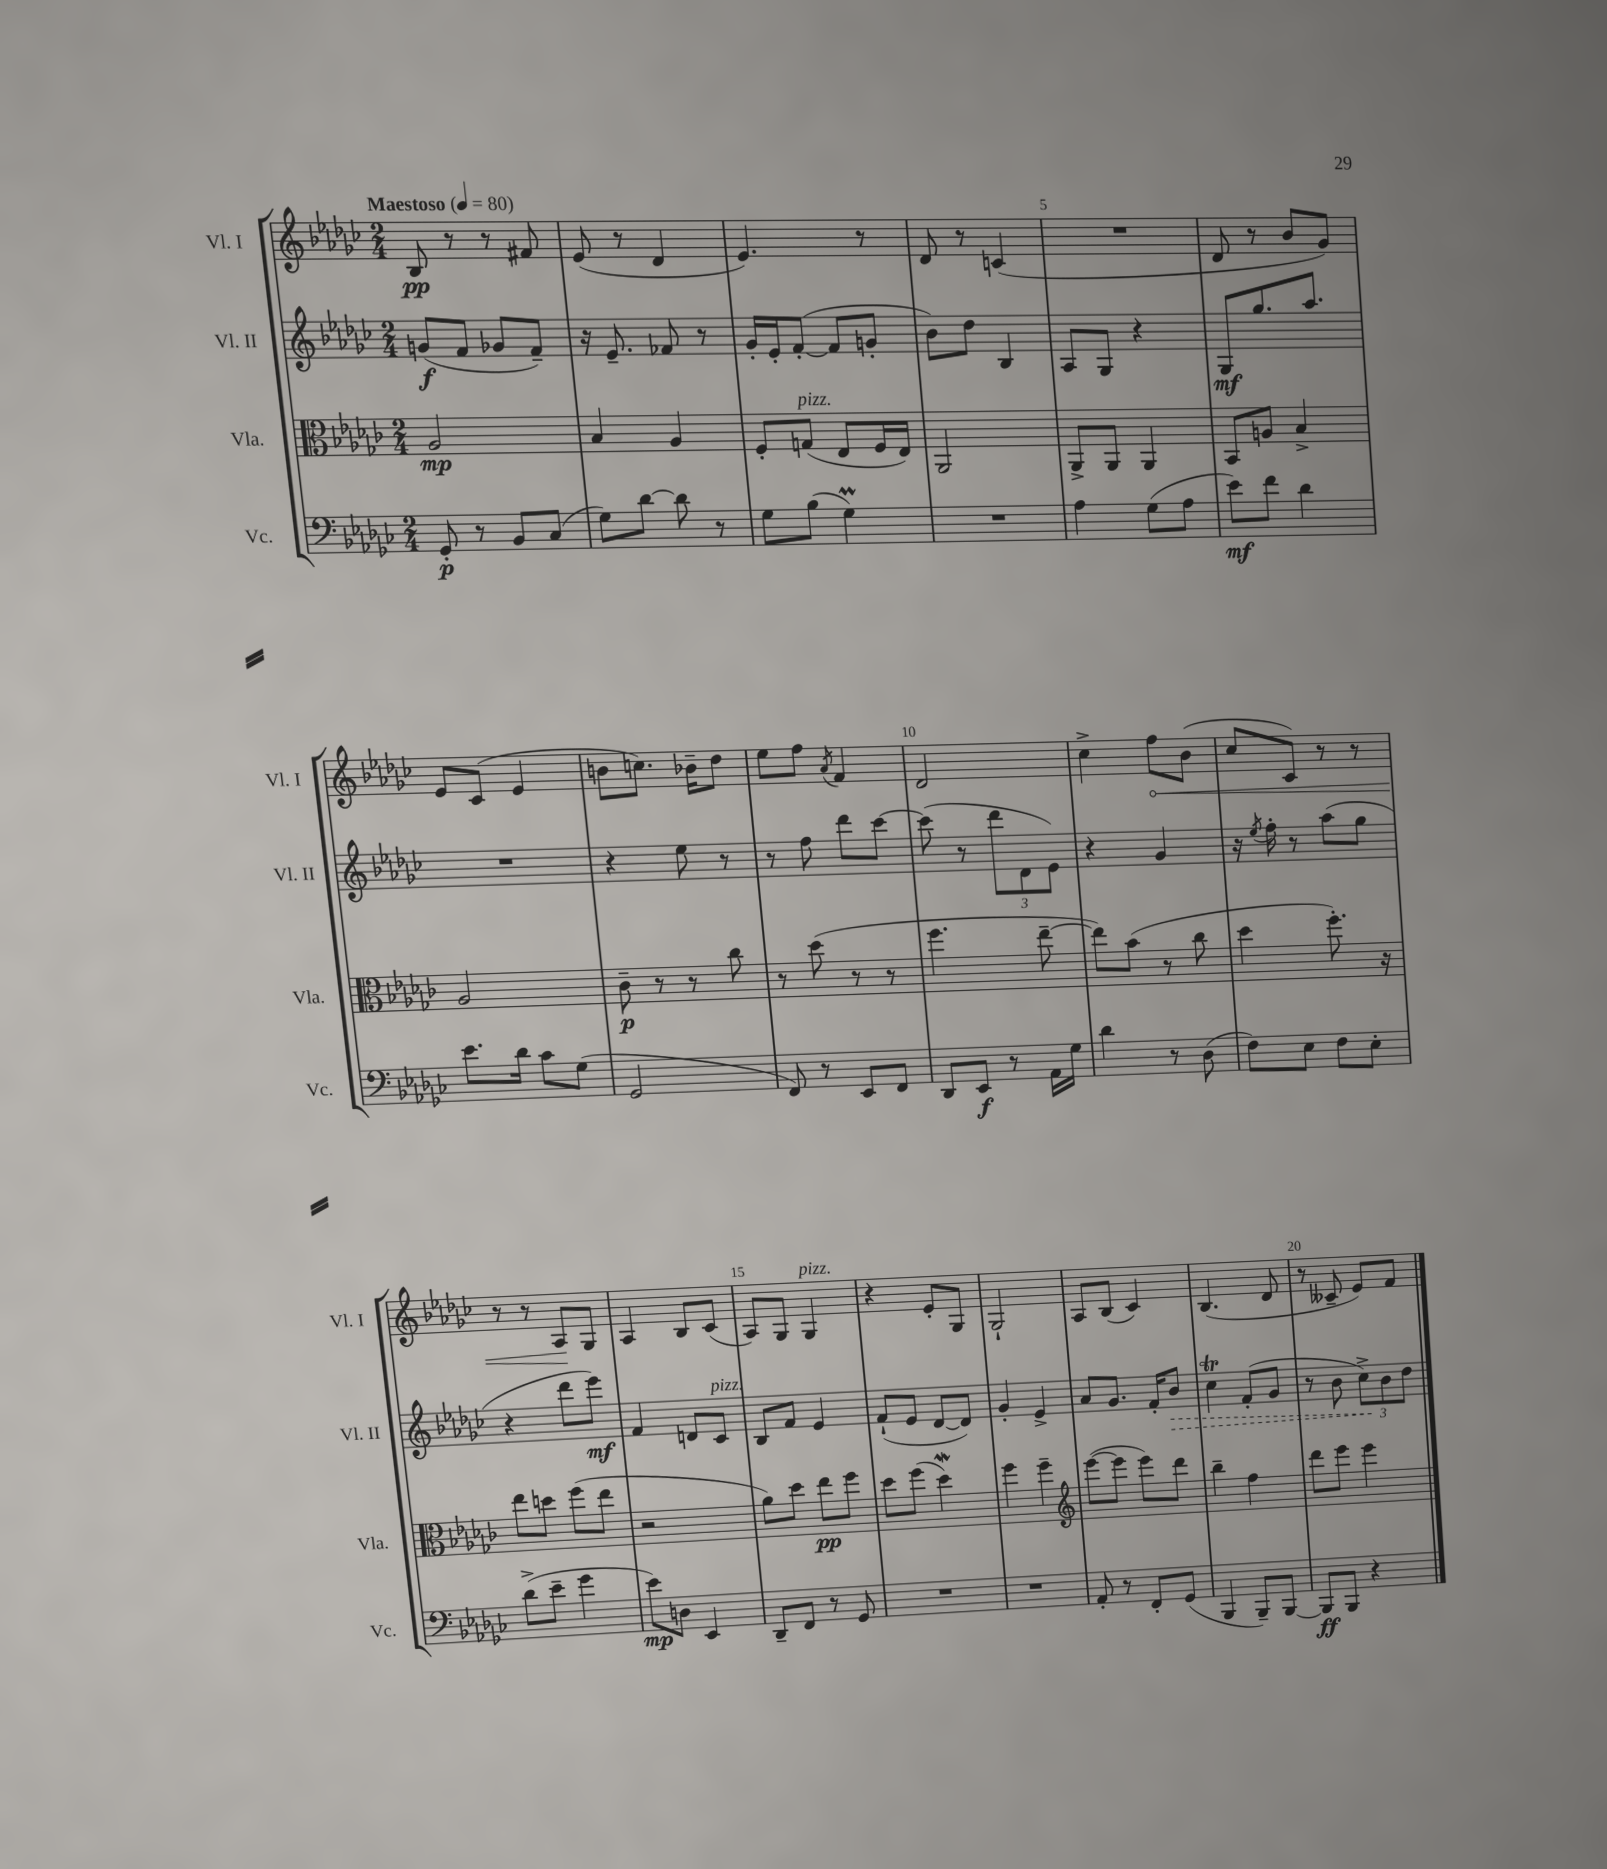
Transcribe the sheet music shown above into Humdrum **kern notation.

**kern	**kern	**kern	**kern
*staff4	*staff3	*staff2	*staff1
*clefF4	*clefC3	*clefG2	*clefG2
*k[b-e-a-d-g-c-]	*k[b-e-a-d-g-c-]	*k[b-e-a-d-g-c-]	*k[b-e-a-d-g-c-]
*M2/4	*M2/4	*M2/4	*M2/4
*MM80	*MM80	*MM80	*MM80
8GG-'	2A-	(8g	8B-
8r	.	8f	8r
8BB-	.	8g-	8r
(8C-	.	8f~)	8f#
=	=	=	=
8G-)	4B-	16r	(8e-
.	.	8.e-~	.
[8d-	.	.	8r
8d-]	4A-	8f-	4d-
8r	.	8r	.
=	=	=	=
8G-	8F'	16g-'	4.e-)
.	.	16e-'	.
(8B-	(8G	([8f'	.
4G-)	8E-	8f]	.
.	16F	8g'	8r
.	16E-)	.	.
=	=	=	=
2r	2AA-	8b-)	8d-
.	.	8dd-	8r
.	.	4B-	(4c
=	=	=	=
4A-	8AA-^	8A-	2r
.	8AA-	8G-	.
(8G-	4AA-	4r	.
8A-	.	.	.
=	=	=	=
8e-)	8BB-	8G-	8d-
8f	8A	8.gg-	8r
4d-	4B-^	.	8b-
.	.	8.aa-	.
.	.	.	8g-)
=	=	=	=
8.e-	2A-	2r	8e-
.	.	.	(8c-
16d-	.	.	.
8c-	.	.	4e-
(8G-	.	.	.
=	=	=	=
2GG-	8c-~	4r	8b
.	8r	.	8.cc)
.	8r	8ee-	.
.	.	.	16b-~
.	8cc-	8r	8dd-
=	=	=	=
8FF)	8r	8r	8ee-
8r	(8dd-	8ff	8ff
.	.	.	8qa-
8EE-	8r	8ddd-	4f
8FF	8r	[8ccc-	.
=	=	=	=
8DD-	4.ff	(8ccc-]	2d-
8EE-	.	8r	.
8r	.	12ddd-	.
.	.	12d-	.
16AA-	[8ee-~	.	.
.	.	12e-)	.
16G-	.	.	.
=	=	=	=
4d-	8ee-])	4r	4cc-^
.	(8b-	.	.
8r	8r	4g-	8ff
(8D-	8cc-	.	(8b-
=	=	=	=
8F)	4dd-	16r	8cc-
.	.	8qee-	.
.	.	16ff'	.
8E-	.	8r	8c-)
8F	8.ff')	(8aa-	8r
8E-'	.	8gg-	8r
.	16r	.	.
=	=	=	=
(8d-^	8ee-	4r	8r
8e-~	8dd	.	8r
4g-	(8ff	8ddd-	8A-
.	8ee-	8eee-)	8G-
=	=	=	=
8e-)	2r	4f	4A-
8D	.	.	.
4EE-	.	8d	8B-
.	.	8c-	(8c-
=	=	=	=
8DD-~	8a-)	8B-	8A-)
8FF	8dd-	8f	8G-
8r	8ee-	4e-	4G-
8GG-	8ff	.	.
=	=	=	=
2r	8dd-	(8f`	4r
.	(8ff	8e-	.
.	4dd-)	[8d-	8e-'
.	.	8d-])	8G-
=	=	=	=
2r	4ff	4g-'	2G-`
.	4ff~	4e-^	.
=	=	=	=
*	*clefG2	*	*
8AA-'	([8eee-	8a-	8A-
8r	8eee-]	8.g-	(8B-
8FF'	8eee-)	.	4c-)
.	.	16f'	.
(8GG-	8ddd-	8b-	.
=	=	=	=
4BBB-	4bb-~	4cc-	(4.B-
8BBB-~)	4ff	(8f'	.
[8BBB-	.	8g-	8d-
=	=	=	=
8BBB-]	8ddd-	8r	8r
8BBB-	8eee-	8b-	8c--~
4r	4eee-	12cc-^)	8e-)
.	.	12b-	.
.	.	.	8f
.	.	12dd-	.
==	==	==	==
*-	*-	*-	*-
